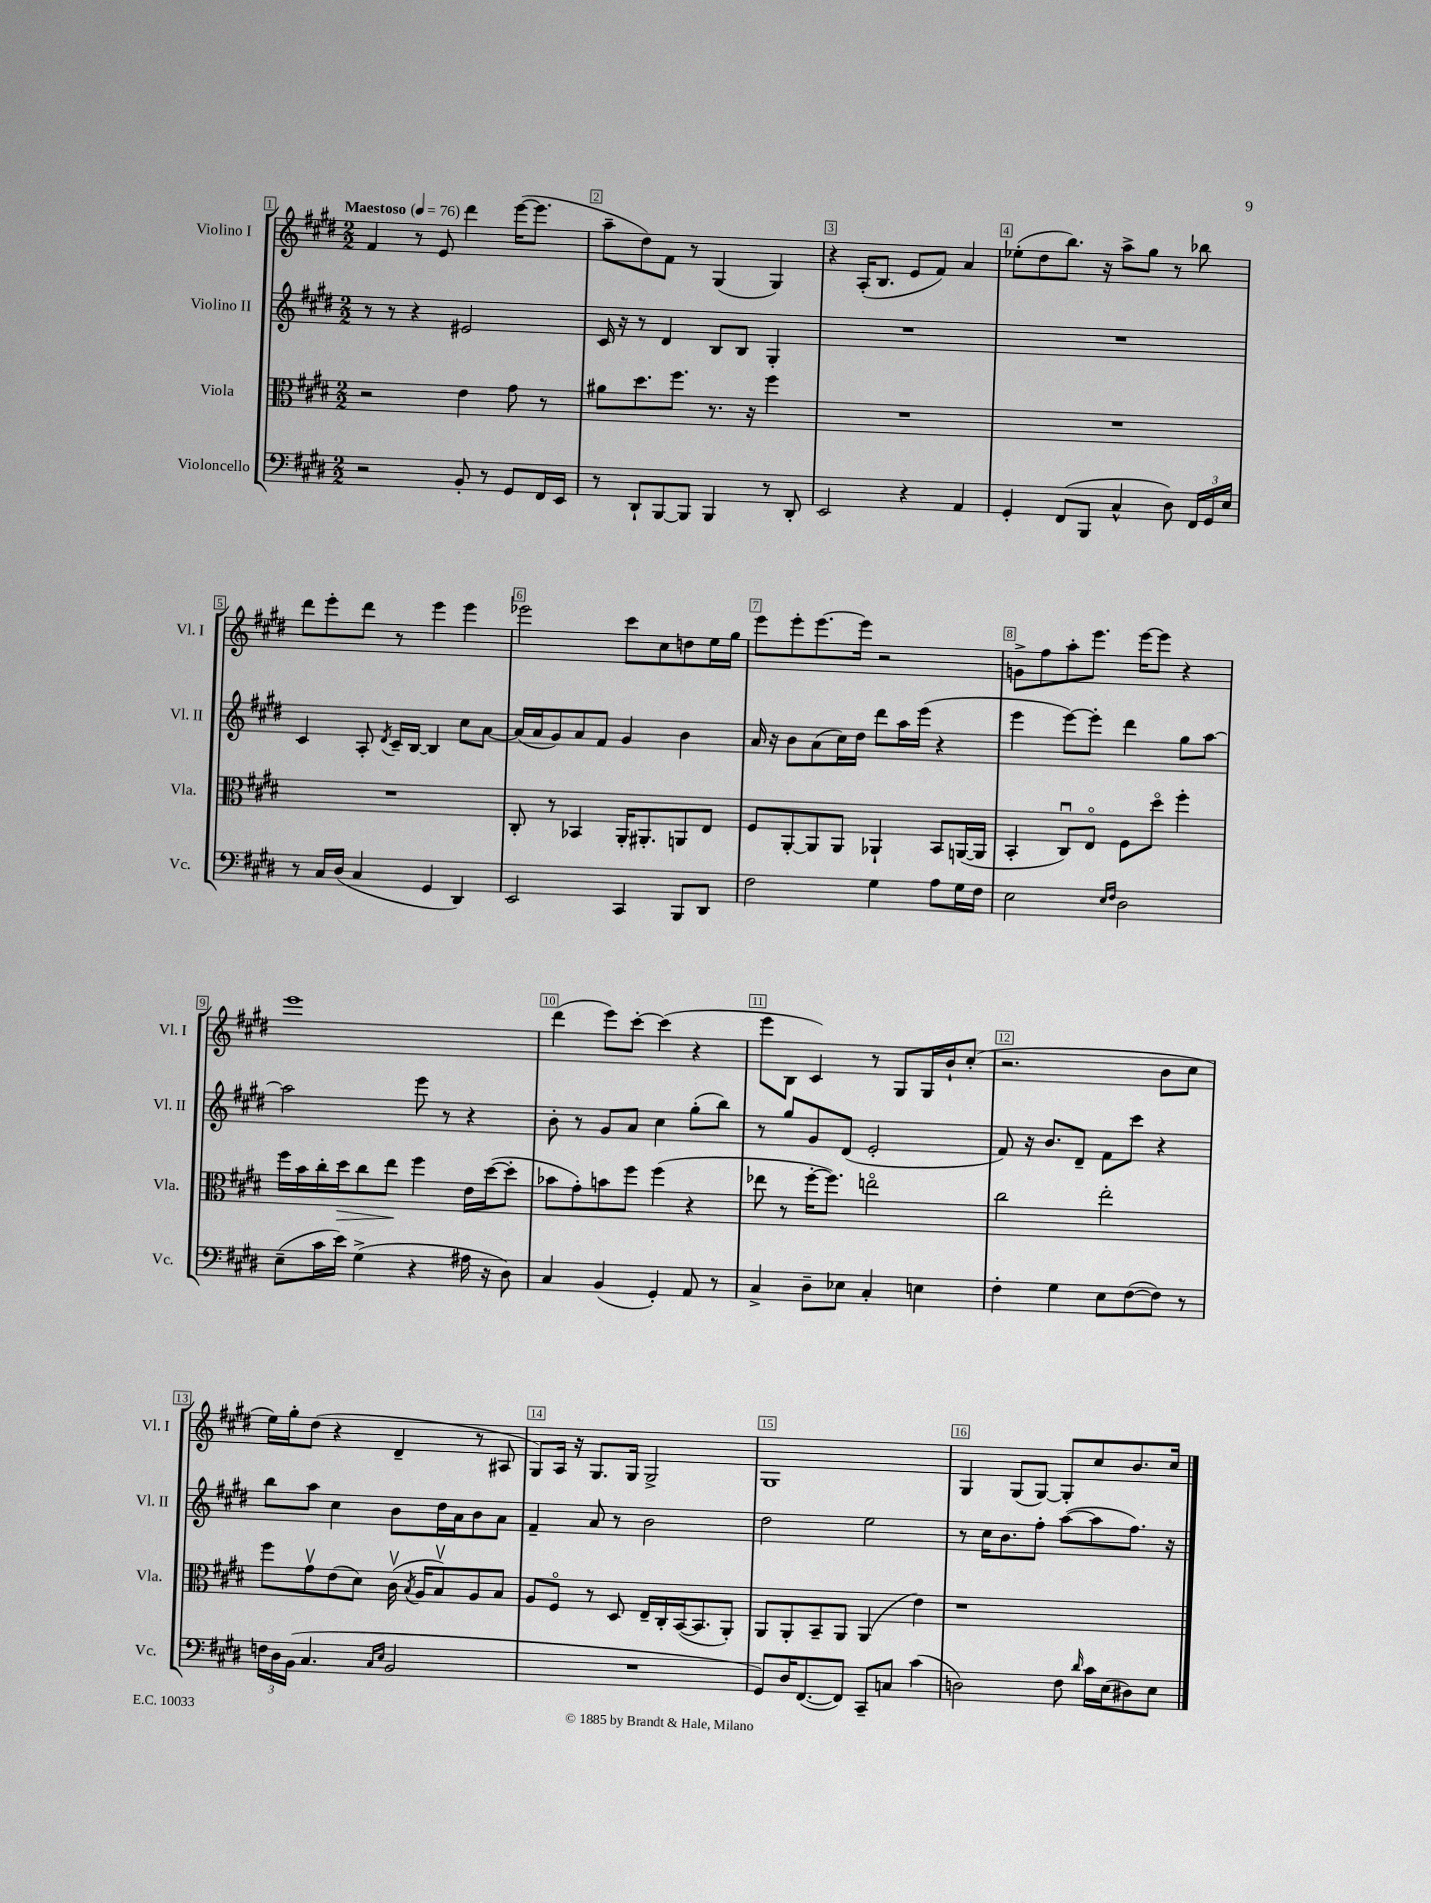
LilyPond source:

<<
\new StaffGroup <<
\new Staff = "s0" \with { instrumentName = "Violino I" shortInstrumentName = "Vl. I" } {
    \clef treble \key e \major \numericTimeSignature \time 2/2 \tempo "Maestoso" 4 = 76
    \autoBeamOff fis'4 r8 e'8 dis'''4 e'''16[~( e'''8.] |
    a''8[-- dis''8) fis'8] r8 gis4( gis4) |
    r4 a16[-.( b8.] e'8[ fis'8]) a'4 |
    ees''8[-.( dis''8 b''8.]) r16 a''8[-> gis''8] r8 bes''8 |
    dis'''8[ e'''8-. dis'''8] r8 e'''4 e'''4 |
    ees'''2 cis'''8[ cis''8 d''8 e''16 gis''16] |
    e'''8[ e'''8-. e'''8.~ e'''16] r2 |
    g'8[-> fis''8 a''8-. e'''8.] e'''16[~ e'''8] r4 |
    e'''1 |
    dis'''4( e'''8[) cis'''8]~-. cis'''4( r4 |
    e'''8[ b8] cis'4) r8 gis8[ gis16 b'16-! cis''8]-.( |
    r2. b'8[ cis''8] |
    e''16[) gis''16-. dis''8]( r4 dis'4-- r8 ais8 |
    gis8[) a16] r16 gis8.[ gis16] gis2-> |
    gis1 |
    gis4 gis8[( gis8]~) gis8[-. cis''8 b'8. cis''16] \bar "|." |
}
\new Staff = "s1" \with { instrumentName = "Violino II" shortInstrumentName = "Vl. II" } {
    \clef treble \key e \major \numericTimeSignature \time 2/2
    \autoBeamOff r8 r8 r4 eis'2 |
    cis'16 r16 r8 dis'4 b8[ b8] gis4-. |
    R1 |
    R1 |
    cis'4 a8-. \acciaccatura { dis'8 } cis'16[-- b16]~ b4 cis''8[ a'8]~ |
    a'16[( a'16 gis'8) a'8 fis'8] gis'4 b'4 |
    a'16 r16 b'8[ a'8( cis''16) dis''16] dis'''8[ a''16 e'''16]( r4 |
    e'''4 e'''8[~) e'''8]-. dis'''4 gis''8[ a''8]~ |
    a''2 e'''8 r8 r4 |
    b'8-. r8 gis'8[ a'8] cis''4 gis''8[-.( b''8]) |
    r8 gis''8[ gis'8 dis'8]( e'2-. |
    fis'8) r16 b'8.[ dis'8]-- fis'8[ cis'''8] r4 |
    b''8[ a''8] cis''4 b'8[ dis''16 a'16 b'8 a'8] |
    fis'4-- a'8 r8 b'2 |
    dis''2 e''2 |
    r8 cis''16[ b'8. fis''8]-. a''8[~( a''8 fis''8.]) r16 \bar "|." |
}
\new Staff = "s2" \with { instrumentName = "Viola" shortInstrumentName = "Vla." } {
    \clef alto \key e \major \numericTimeSignature \time 2/2
    \autoBeamOff r2 e'4 gis'8 r8 |
    ais'8[ dis''8. fis''8.] r8. r16 fis''4 |
    R1 |
    R1 |
    R1 |
    cis8-. r8 bes,4 a,16[-. ais,8.-. a,8 e8] |
    fis8[ a,8~-. a,8 a,8] aes,4-! b,8[ a,16~( a,16] |
    b,4-. cis8[\downbow) e8]\flageolet fis8[ dis''8]\flageolet fis''4-. |
    fis''16[ b'16 cis''16-. dis''16\> cis''8 e''8]\! fis''4 e'16[ dis''16~( dis''8]-. |
    bes'8[ gis'8-.) b'8 fis''8] fis''4( r4 |
    ees''8 r8 fis''16[~-. fis''8.]) e''2\flageolet |
    cis''2 e''2-. |
    fis''8[ gis'8\upbow e'8( dis'8]) cis'16\upbow( \acciaccatura { b8 } a16[ b8\upbow) a8 b8] |
    a8[ fis8]\flageolet r8 dis8 e16[-- cis16-. b,16~( b,8. a,8]-.) |
    a,8[ a,8-. b,8-- a,8] a,4( e'4) |
    r1 \bar "|." |
}
\new Staff = "s3" \with { instrumentName = "Violoncello" shortInstrumentName = "Vc." } {
    \clef bass \key e \major \numericTimeSignature \time 2/2
    \autoBeamOff r2 b,8-. r8 gis,8[ fis,16 e,16] |
    r8 dis,8[-! b,,8~ b,,8] b,,4 r8 dis,8-. |
    e,2 r4 a,4 |
    gis,4-. fis,8[( b,,8] cis4-^ dis8) \tuplet 3/2 { fis,16[ gis,16 e16] } |
    r8 cis16[ dis16]( cis4 gis,4 dis,4) |
    e,2 cis,4 b,,8[ dis,8] |
    fis2 gis4 a8[ gis16 fis16] |
    e2 \grace { e16[ fis16] } dis2 |
    e8[--( cis'16 e'16]) gis4->( r4 ais16 r16 dis8) |
    cis4 b,4( gis,4-.) a,8 r8 |
    cis4-> dis8[-- ees8] cis4-. e4 |
    fis4-. gis4 e8[ fis8~( fis8]) r8 |
    \tuplet 3/2 { f16[ dis16 b,16]( } cis4. \grace { cis16[ e16] } b,2 |
    R1 |
    gis,8[) dis16 fis,8.~( fis,8]) cis,8[-- c8] cis'4( |
    d2) fis8 \grace { dis'16 } cis'16[ e16( dis8) e8] \bar "|." |
}
>>
>>
\layout { \context { \Score \override BarNumber.break-visibility = ##(#f #t #t) barNumberVisibility = #all-bar-numbers-visible \override BarNumber.stencil = #(make-stencil-boxer 0.1 0.3 ly:text-interface::print) } }
